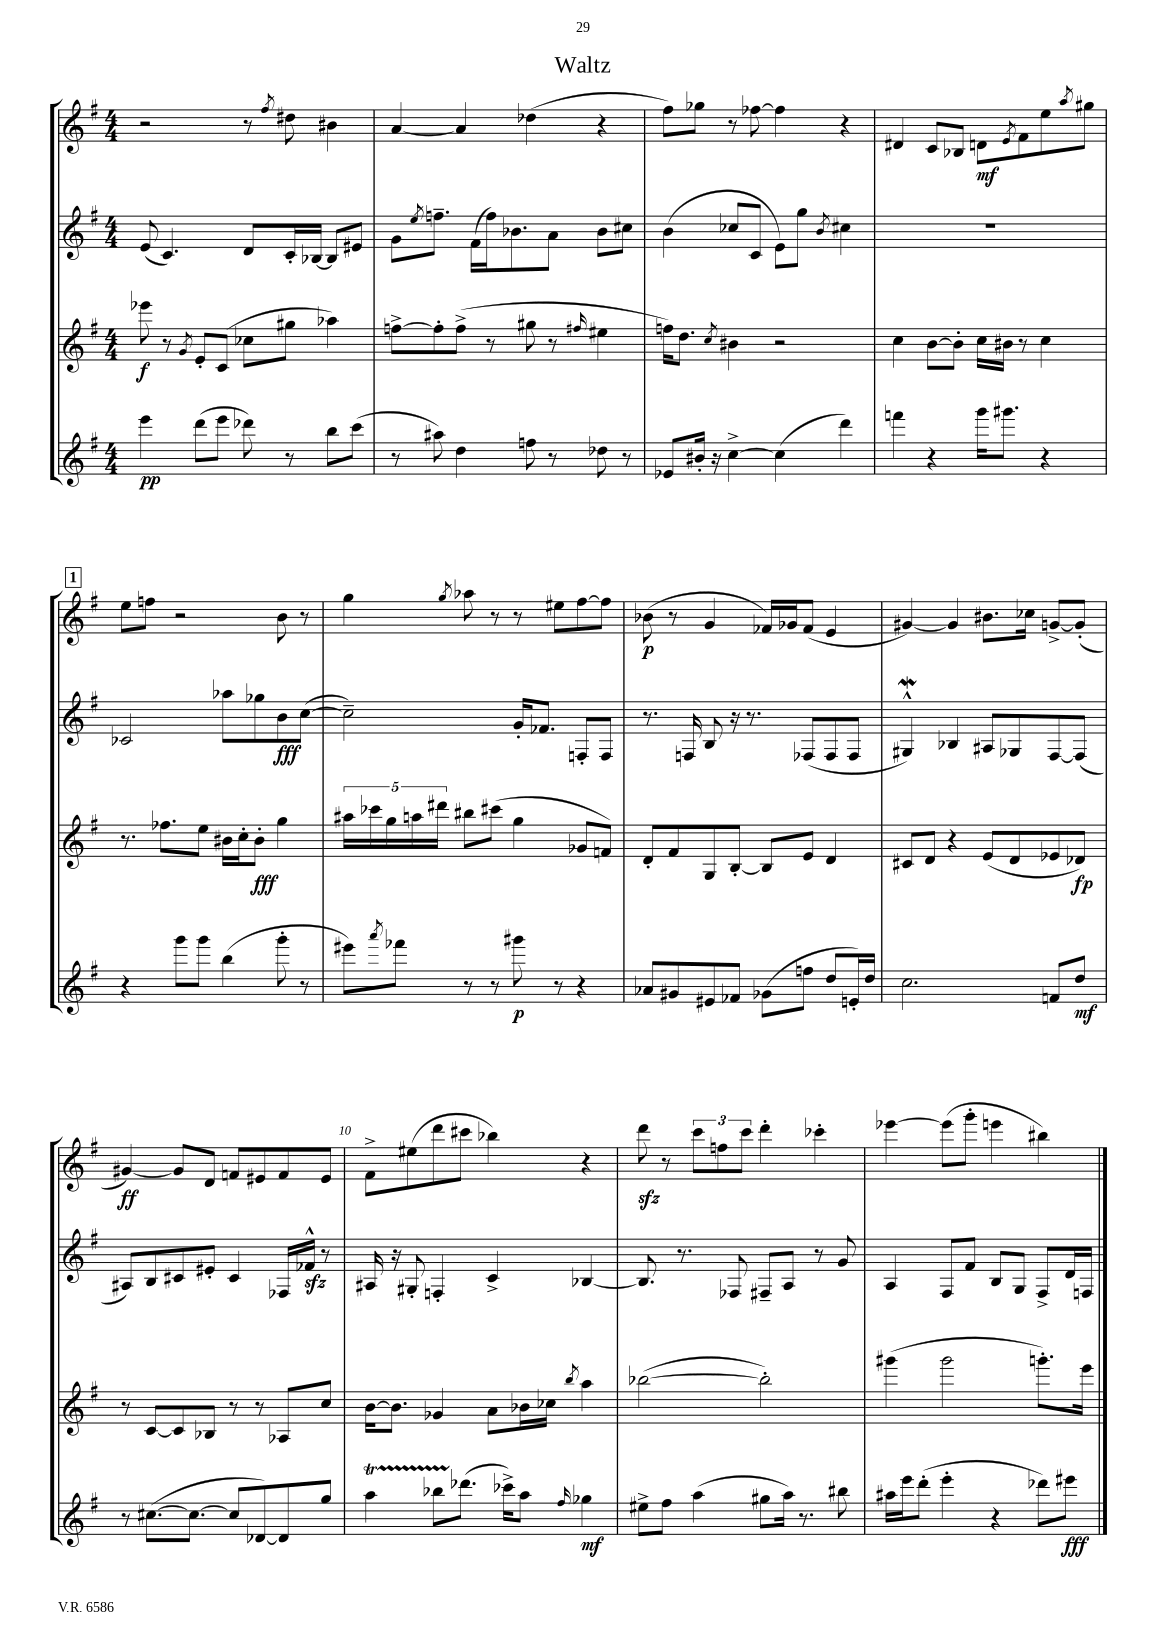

**kern	**dynam	**kern	**dynam	**kern	**dynam	**kern	**dynam
*part4	*part4	*part3	*part3	*part2	*part2	*part1	*part1
*staff4	*staff4	*staff3	*staff3	*staff2	*staff2	*staff1	*staff1
*clefG2	*	*clefG2	*	*clefG2	*	*clefG2	*
*k[f#]	*	*k[f#]	*	*k[f#]	*	*k[f#]	*
*M4/4	*	*M4/4	*	*M4/4	*	*M4/4	*
=1	=1	=1	=1	=1	=1	=1	=1
4eee\	pp	8eee-X\	f	(8e/	.	2r	.
.	.	8r	.	4.c/)	.	.	.
.	.	8qg/	.	.	.	.	.
(8ddd\L	.	8e'/L	.	.	.	.	.
8eee\J	.	(8c/J	.	.	.	.	.
8ddd-X\)	.	8cc-X\L	.	8d/L	.	8r	.
.	.	.	.	.	.	8qff#/	.
8r	.	8gg#X\J	.	16c'/L	.	8dd#X\	.
.	.	.	.	[16B-X/JJ	.	.	.
8bb\L	.	4aa-X\)	.	8B-/L]	.	4b#X\	.
(8ccc\J	.	.	.	8e#X/J	.	.	.
=2	=2	=2	=2	=2	=2	=2	=2
8r	.	[8ffn^\L	.	8g\L	.	[4a/	.
.	.	.	.	8qee/	.	.	.
8aa#X\)	.	8ff'\]	.	8.ffn~\J	.	.	.
4dd\	.	(8ff^\J	.	.	.	4a/]	.
.	.	.	.	(16f#\LL	.	.	.
.	.	8r	.	16ff\J)	.	.	.
.	.	.	.	8.b-X\	.	.	.
8ffn\	.	8gg#X\	.	.	.	(4dd-X\	.
8r	.	8r	.	8a\J	.	.	.
.	.	16qqff#X/	.	.	.	.	.
8dd-X\	.	4ee#X\	.	8b-\L	.	4r	.
8r	.	.	.	8cc#X\J	.	.	.
=3	=3	=3	=3	=3	=3	=3	=3
8e-X/L	.	16ffn\KL)	.	(4b\	.	8ff#\L)	.
.	.	8.dd\J	.	.	.	.	.
16b#X'/Jk	.	.	.	.	.	8gg-X\J	.
16r	.	.	.	.	.	.	.
.	.	8qcc/	.	.	.	.	.
[4cc^\	.	4b#X\	.	8cc-X/L	.	8r	.
.	.	.	.	8c/J	.	[8ff-X\	.
(4cc\]	.	2r	.	8e\L)	.	4ff-\]	.
.	.	.	.	8gg\J	.	.	.
.	.	.	.	8qb/	.	.	.
4ddd\)	.	.	.	4cc#X\	.	4r	.
=4	=4	=4	=4	=4	=4	=4	=4
4fffn\	.	4cc\	.	1r	.	4d#X/	.
4r	.	[8b\L	.	.	.	8c/L	.
.	.	8b'\J]	.	.	.	8B-X/J	.
16ggg\KL	.	16cc\LL	.	.	.	8dn\L	mf
8.ggg#X\J	.	16b#X\JJ	.	.	.	.	.
.	.	.	.	.	.	8qe/	.
.	.	8r	.	.	.	8f#\	.
4r	.	4cc\	.	.	.	8ee\	.
.	.	.	.	.	.	8qaa/	.
.	.	.	.	.	.	8gg#X\J	.
!!LO:LB:g=z
!!LO:REH:place=s1:t=1
=5	=5	=5	=5	=5	=5	=5	=5
4r	.	8.r	.	2c-X/	.	8ee\L	.
.	.	.	.	.	.	8ffn\J	.
.	.	8.ff-X\L	.	.	.	.	.
8ggg\L	.	.	.	.	.	2r	.
8ggg\J	.	8ee\J	.	.	.	.	.
(4bb\	.	16b#X\LL	.	8aa-X\L	.	.	.
.	.	16cc'\J	.	.	.	.	.
.	.	8b#'\J	fff	8gg-X\	.	.	.
8ggg'\	.	4gg\	.	8b\	fff	8b\	.
8r	.	.	.	([8cc\J	.	8r	.
=6	=6	=6	=6	=6	=6	=6	=6
8eee#X\L)	.	20aa#X\LL	.	2cc~\])	.	4gg\	.
.	.	20ccc-X\	.	.	.	.	.
.	.	20gg\	.	.	.	.	.
8qaaa/	.	.	.	.	.	.	.
8fff-X\J	.	.	.	.	.	.	.
.	.	20aan\	.	.	.	.	.
.	.	20ddd#X\JJ	.	.	.	.	.
.	.	.	.	.	.	8qgg/	.
8r	.	8bb#X\L	.	.	.	8aa-X\	.
8r	.	(8ccc#X\J	.	.	.	8r	.
8ggg#X\	p	4gg\	.	16g'/KL	.	8r	.
.	.	.	.	8.f-X/J	.	.	.
8r	.	.	.	.	.	8ee#X\L	.
4r	.	8g-X/L	.	8Fn'/L	.	[8ff#\	.
.	.	8fn/J)	.	8F/J	.	8ff#\J]	.
=7	=7	=7	=7	=7	=7	=7	=7
8a-X/L	.	8d'/L	.	8.r	.	(8b-X\	p
8g#X/	.	8f#/	.	.	.	8r	.
.	.	.	.	16Fn/	.	.	.
8e#X/	.	8G/	.	8B/	.	4g/	.
8f-X/J	.	[8B'/J	.	16r	.	.	.
.	.	.	.	8.r	.	.	.
(8g-X\L	.	8B/L]	.	.	.	16f-X/LL)	.
.	.	.	.	.	.	16g-X/J	.
8ffn\J	.	8e/J	.	(8F-X/L	.	(8f-/J	.
8dd/L	.	4d/	.	8F-/	.	4e/	.
16en'/L)	.	.	.	8F-/J	.	.	.
16dd/JJ	.	.	.	.	.	.	.
=8	=8	=8	=8	=8	=8	=8	=8
2.cc\	.	8c#X/L	.	4G#XW^^/)	.	[4g#X/)	.
.	.	8d/J	.	.	.	.	.
.	.	4r	.	4B-X/	.	4g#/]	.
.	.	(8e/L	.	8A#X/L	.	8.b#X\L	.
.	.	8d/	.	8G-X/	.	.	.
.	.	.	.	.	.	16cc-X\Jk	.
8fn/L	.	8e-X/	.	[8F#/	.	[8gn^/L	.
8dd/J	mf	8d-X/J)	fp	(8F#/J]	.	(8g'/J]	.
!!LO:LB:g=z
=9	=9	=9	=9	=9	=9	=9	=9
8r	.	8r	.	8A#X/L)	.	[4g#X/)	ff
([8.cc#X\L	.	[8c/L	.	8B/	.	.	.
.	.	8c/]	.	8c#X/	.	8g#/L]	.
8.cc#\J_	.	.	.	.	.	.	.
.	.	8B-X/J	.	8e#X'/J	.	8d/J	.
8cc#/L]	.	8r	.	4c#/	.	8fn/L	.
[8d-X/)	.	8r	.	.	.	8e#X/	.
8d-/]	.	8A-X/L	.	16F-X/LL	.	8f/	.
.	.	.	.	16f-Xzz^^/JJ	.	.	.
8gg/J	.	8cc/J	.	8r	.	8e#/J	.
=10	=10	=10	=10	=10	=10	=10	=10
4aaT\	.	[16b\KL	.	16A#X/	.	8f#^\L	.
.	.	8.b\J]	.	16r	.	.	.
.	.	.	.	8G#X'/	.	(8ee#X\	.
8bb-XTTT\L	.	4g-X/	.	4Fn'/	.	8ddd\	.
(8.ddd-X\J	.	.	.	.	.	8ccc#X\J	.
.	.	8a\L	.	4c^/	.	4bb-X\)	.
16ccc-X^\KL)	.	.	.	.	.	.	.
8aa\J	.	16b-X\L	.	.	.	.	.
.	.	16cc-X\JJ	.	.	.	.	.
16qqff#/	.	8qbb/	.	.	.	.	.
4gg-X\	mf	4aa\	.	[4B-X/	.	4r	.
=11	=11	=11	=11	=11	=11	=11	=11
8ee#X^\L	.	([2bb-X\	.	8.B-/]	.	8dddzz\	.
8ff#\J	.	.	.	.	.	8r	.
.	.	.	.	8.r	.	.	.
(4aa\	.	.	.	.	.	12ccc\L	.
.	.	.	.	.	.	12ffn\	.
.	.	.	.	8F-X/	.	.	.
.	.	.	.	.	.	12ccc\J	.
8gg#X\L	.	2bb-'\])	.	8F#X~/L	.	4ddd'\	.
16aa\Jk)	.	.	.	8A/J	.	.	.
8.r	.	.	.	.	.	.	.
.	.	.	.	8r	.	4ccc-X'\	.
8bb#X\	.	.	.	8g/	.	.	.
=12	=12	=12	=12	=12	=12	=12	=12
16aa#X\LL	.	(4ggg#X\	.	4A/	.	[4eee-X\	.
16eee\J	.	.	.	.	.	.	.
(8ddd'\J	.	.	.	.	.	.	.
4eee'\	.	2ggg#\	.	8F#/L	.	(8eee-\L]	.
.	.	.	.	8f#/J	.	8ggg'\J	.
4r	.	.	.	8B/L	.	4eeen\	.
.	.	.	.	8G/J	.	.	.
8ddd-X\L)	.	8.gggn'\L)	.	8F#^/L	.	4bb#X\)	.
8eee#X\J	fff	.	.	16d/L	.	.	.
.	.	16eee\Jk	.	16Fn/JJ	.	.	.
==	==	==	==	==	==	==	==
*-	*-	*-	*-	*-	*-	*-	*-
